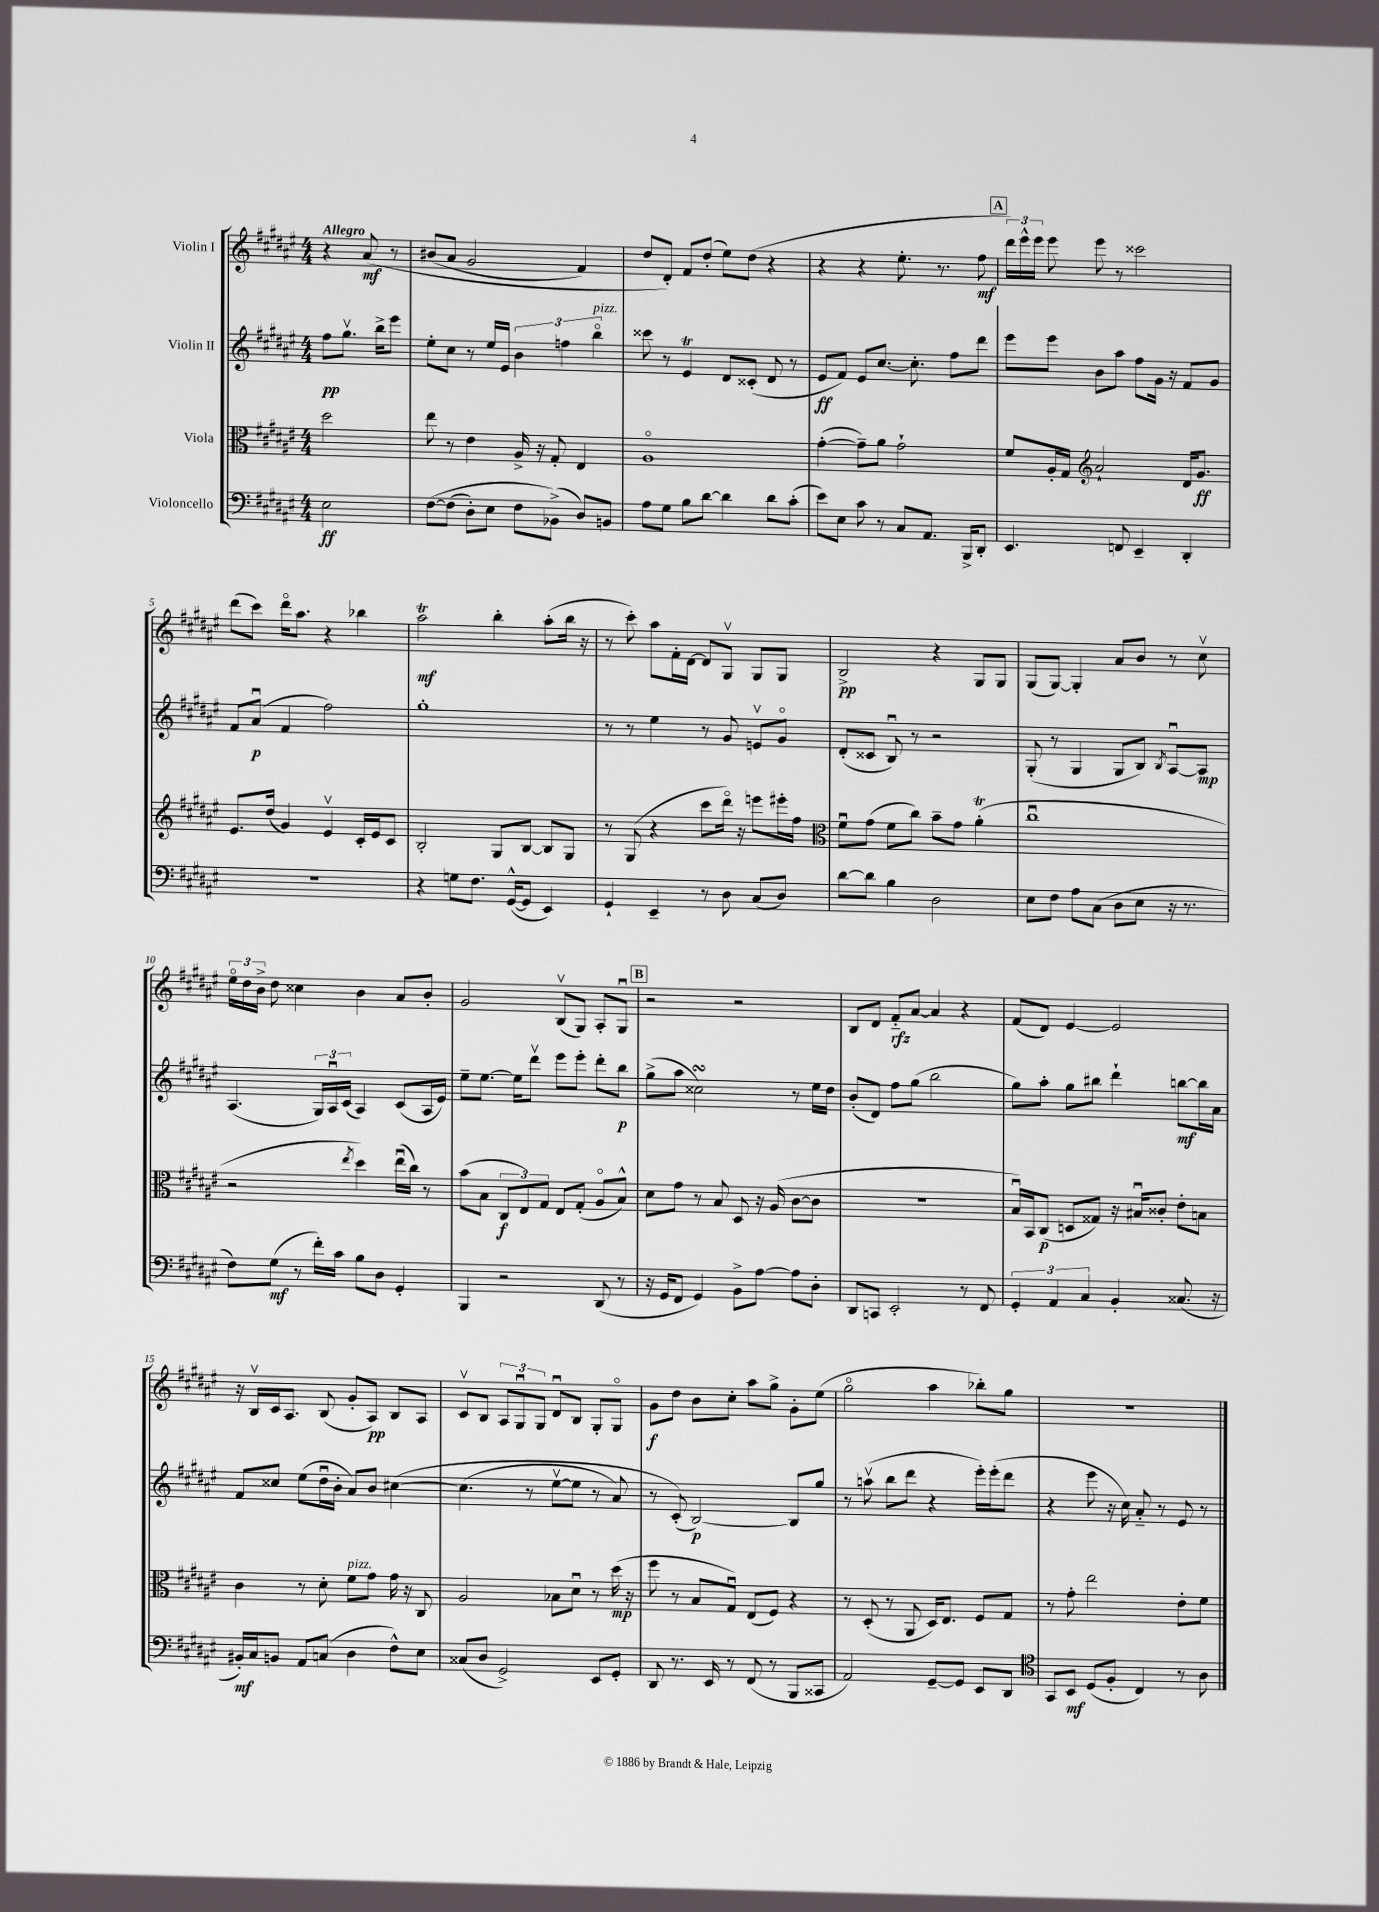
<<
\new StaffGroup <<
\new Staff = "s0" \with { instrumentName = "Violin I" } {
    \clef treble \key fis \major \numericTimeSignature \time 4/4 \partial 2 \tempo "Allegro"
    \autoBeamOff r4 ais'8\mf\( r8 |
    bis'8[( ais'8] gis'2 fis'4) |
    dis''8[ dis'8]-.\) fis'8[ dis''8]-.( eis''8[) dis''8]( r4 |
    r4 r4 eis''8.-. r8. fis''8\mf |
    \mark \markup { \box "A" } \tuplet 3/2 { dis'''16[) eis'''16-^ eis'''16] } eis'''8 eis'''8 r8 cisis'''2 |
    dis'''8[( cis'''8]) dis'''16[\flageolet ais''8.] r4 bes''4 |
    ais''2\trill\mf b''4-. ais''8[-.( b''16] r16 |
    r8 cis'''8-.) ais''8[ fis'16-. dis'16]~ dis'8[ gis8]\upbow gis8[ gis8] |
    b2->\pp r4 gis8[ gis8] |
    gis8[( gis8]~) gis4-. ais'8[ b'8] r8 cis''8\upbow |
    \tuplet 3/2 { eis''16[\flageolet dis''16 b'16]-> } dis''8 cisis''4 b'4 ais'8[ b'8]-. |
    gis'2 b8[\upbow( gis8]) ais8[-. gis8]\downbow |
    \mark \markup { \box "B" } r2 r2 |
    b8[ dis'8] fis'8[-_\rfz ais'8]~ ais'4 r4 |
    fis'8[( dis'8]) eis'4~ eis'2 |
    r16 b16[\upbow cis'16 ais8.] b8( gis'8[-. ais8]\pp) b8[ ais8] |
    cis'8[\upbow b8] \tuplet 3/2 { ais8[ gis8\downbow gis8] } dis'8[\downbow b8] gis8[-. gis8]\flageolet |
    gis'8[\f dis''8] b'8[ cis''8]-. ais''8[ gis''8]-> gis'8[-. eis''8]( |
    gis''2\flageolet ais''4 bes''8[-.) gis''8] |
    r1 \bar "|." |
}
\new Staff = "s1" \with { instrumentName = "Violin II" } {
    \clef treble \key fis \major \numericTimeSignature \time 4/4 \partial 2
    \autoBeamOff fis''8[\pp gis''8.]\upbow b''16[-> eis'''8] |
    eis''8[-. cis''8] r8 eis''16[ eis'16] \tuplet 3/2 { b'4 f''4 b''4\flageolet^\markup { \italic "pizz." } } |
    cisis'''8 r8 eis'4\trill dis'8[ cisis'8]-.( dis'8 r8 |
    eis'8[\ff fis'8]) eis'8[ cis''8.]~ cis''8.-. fis''8[ dis'''8] |
    \mark \markup { \box "A" } eis'''8[ eis'''8] b'8[ ais''8] fis''8[ gis'16] r16 fis'8[ gis'8] |
    fis'8[ ais'8]\downbow\p( fis'4 fis''2) |
    gis''1-. |
    r8 r8 eis''4 r8 gis'8 e'8[\upbow gis'8]\flageolet |
    dis'8[-.( cisis'8] b8\downbow) r8 r2 |
    gis8-.( r8 gis4 gis8[ b8]) \acciaccatura { b8 } ais8[~\downbow ais8]\mp |
    ais4.( \tuplet 3/2 { gis16[) ais16\downbow cis'16]( } ais4) cis'8[( ais16 eis'16]) |
    eis''8[-- eis''8.]~ eis''16[ dis'''8]\upbow eis'''8[ eis'''8]-. dis'''8[-. b''8]\p |
    \mark \markup { \box "B" } gis''8[->( ais''8] cisis''2\turn) r8 eis''16[ dis''16] |
    b'8[-.( dis'8]) fis''8[ gis''8]( b''2 |
    gis''8[) ais''8]-. gis''8[ bis''8] dis'''4-! b''8[~\mf b''16 ais'16] |
    fis'8[ cisis''8] eis''8[( dis''16\downbow b'16]-. ais'8[) b'8] cis''4~\( |
    cis''4.( r8 eis''8[~\upbow eis''8] r8 ais'8) |
    r8 cis'8-.(\) b2~\p) b8[ gis''8] |
    r8 a''8\upbow( b''8[ dis'''8] r4 eis'''16[-.) eis'''16-.( dis'''8] |
    r4 eis'''8 r16 cis''16) ais'8-_ r8 eis'8 r8 \bar "|." |
}
\new Staff = "s2" \with { instrumentName = "Viola" } {
    \clef alto \key fis \major \numericTimeSignature \time 4/4 \partial 2
    \autoBeamOff dis''2 |
    eis''8 r8 eis'4 ais16-> r16 gis8-. eis4 |
    ais1\flageolet |
    gis'4~-.( gis'8[--) ais'8] gis'2-! |
    \mark \markup { \box "A" } fis'8[ ais16-. gis16] \clef treble ais'2-! dis'16[ gis'8.]\ff |
    eis'8.[ dis''16]( gis'4) eis'4\upbow cis'16[-. eis'16 cis'8] |
    b2-. gis8[ b8]~ b8[ gis8] |
    r8 gis8( r4 cis'''8[ dis'''16]\flageolet) r16 e'''8[ eis'''16-. fis''16] |
    \clef alto fis'8[\downbow gis'8]( fis'8[ cis''8]) b'8[-- gis'8] ais'4-.\trill( |
    cis''1\downbow |
    r2 \acciaccatura { eis''8 } dis''4) eis''16[\downbow( cis''16]) r8 |
    b'8[( b8] \tuplet 3/2 { cis8[\f eis8) gis8] } eis8[ gis8]-.( ais8[\flageolet b8]-^) |
    \mark \markup { \box "B" } dis'8[ gis'8] r8 b8 dis8 r16 ais16( cis'8[~ cis'8] |
    r1 |
    b16[\downbow) b,16 cis8]\p( d8[ gisis8]) r16 bis16[\downbow cisis'8]-. eis'8[-. b8] |
    cis'4 r8 dis'8-. fis'8[^\markup { \italic "pizz." } gis'8] gis'16 r16 cis8 |
    ais2 bes8[ dis'8]\downbow r8 dis''16\mp( r16 |
    fis''8 r8 b8[ gis8]\downbow) eis8[( fis8]) r4 |
    r8 dis8-.( r8 ais,8 dis16[) eis8.] fis8[ gis8] |
    r8 gis'8-. eis''2 eis'8[-. fis'8] \bar "|." |
}
\new Staff = "s3" \with { instrumentName = "Violoncello" } {
    \clef bass \key fis \major \numericTimeSignature \time 4/4 \partial 2
    \autoBeamOff eis2\ff |
    fis8[~\( fis8]( dis8[-.) eis8] fis8[ bes,8]->(\) dis8[) b,8] |
    ais8[ gis8] b8[ dis'8]~ dis'4 dis'8[ cis'8]-.( |
    eis'8[) eis8] cis'8 r8 cis8[ ais,8.] b,,16[-> dis,8]-. |
    \mark \markup { \box "A" } eis,4. f,8 eis,4-- dis,4-. |
    R1 |
    r4 g8[ fis8.] gis,16[~-^( gis,8] eis,4) |
    gis,4-! eis,4-- r8 dis8 cis8[( dis8]) |
    dis'8[~ dis'8] b4 dis2 |
    eis8[ fis8] ais8[ cis8]( dis8[ eis8] r16 r8. |
    fis8[) gis8]\mf( r8 fis'16[-.) cis'16] b8[ dis8] gis,4-. |
    b,,4 r2 dis,8( r8 |
    \mark \markup { \box "B" } r16 gis,16[ fis,8] gis,4) b,8[-> ais8]~ ais8[ dis8]-. |
    dis,8[ c,8] eis,2-. r8 fis,8 |
    \tuplet 3/2 { gis,4-. ais,4 cis4 } b,4-. cisis8.( r16 |
    bis,16[-.\mf) cis16 b,8] ais,8[ c8]( dis4 fis8[-^) eis8] |
    cisis8[( dis8] gis,2->) eis,8[ gis,8]-. |
    dis,8 r8. eis,16 r8 fis,8( r8 b,,8[ cisis,8] |
    ais,2) gis,8[~-- gis,8] eis,8[ dis,8] |
    \clef tenor gis,8[ b,8]\mf dis8[( fis8]-. cis4) r8 ais8 \bar "|." |
}
>>
>>
